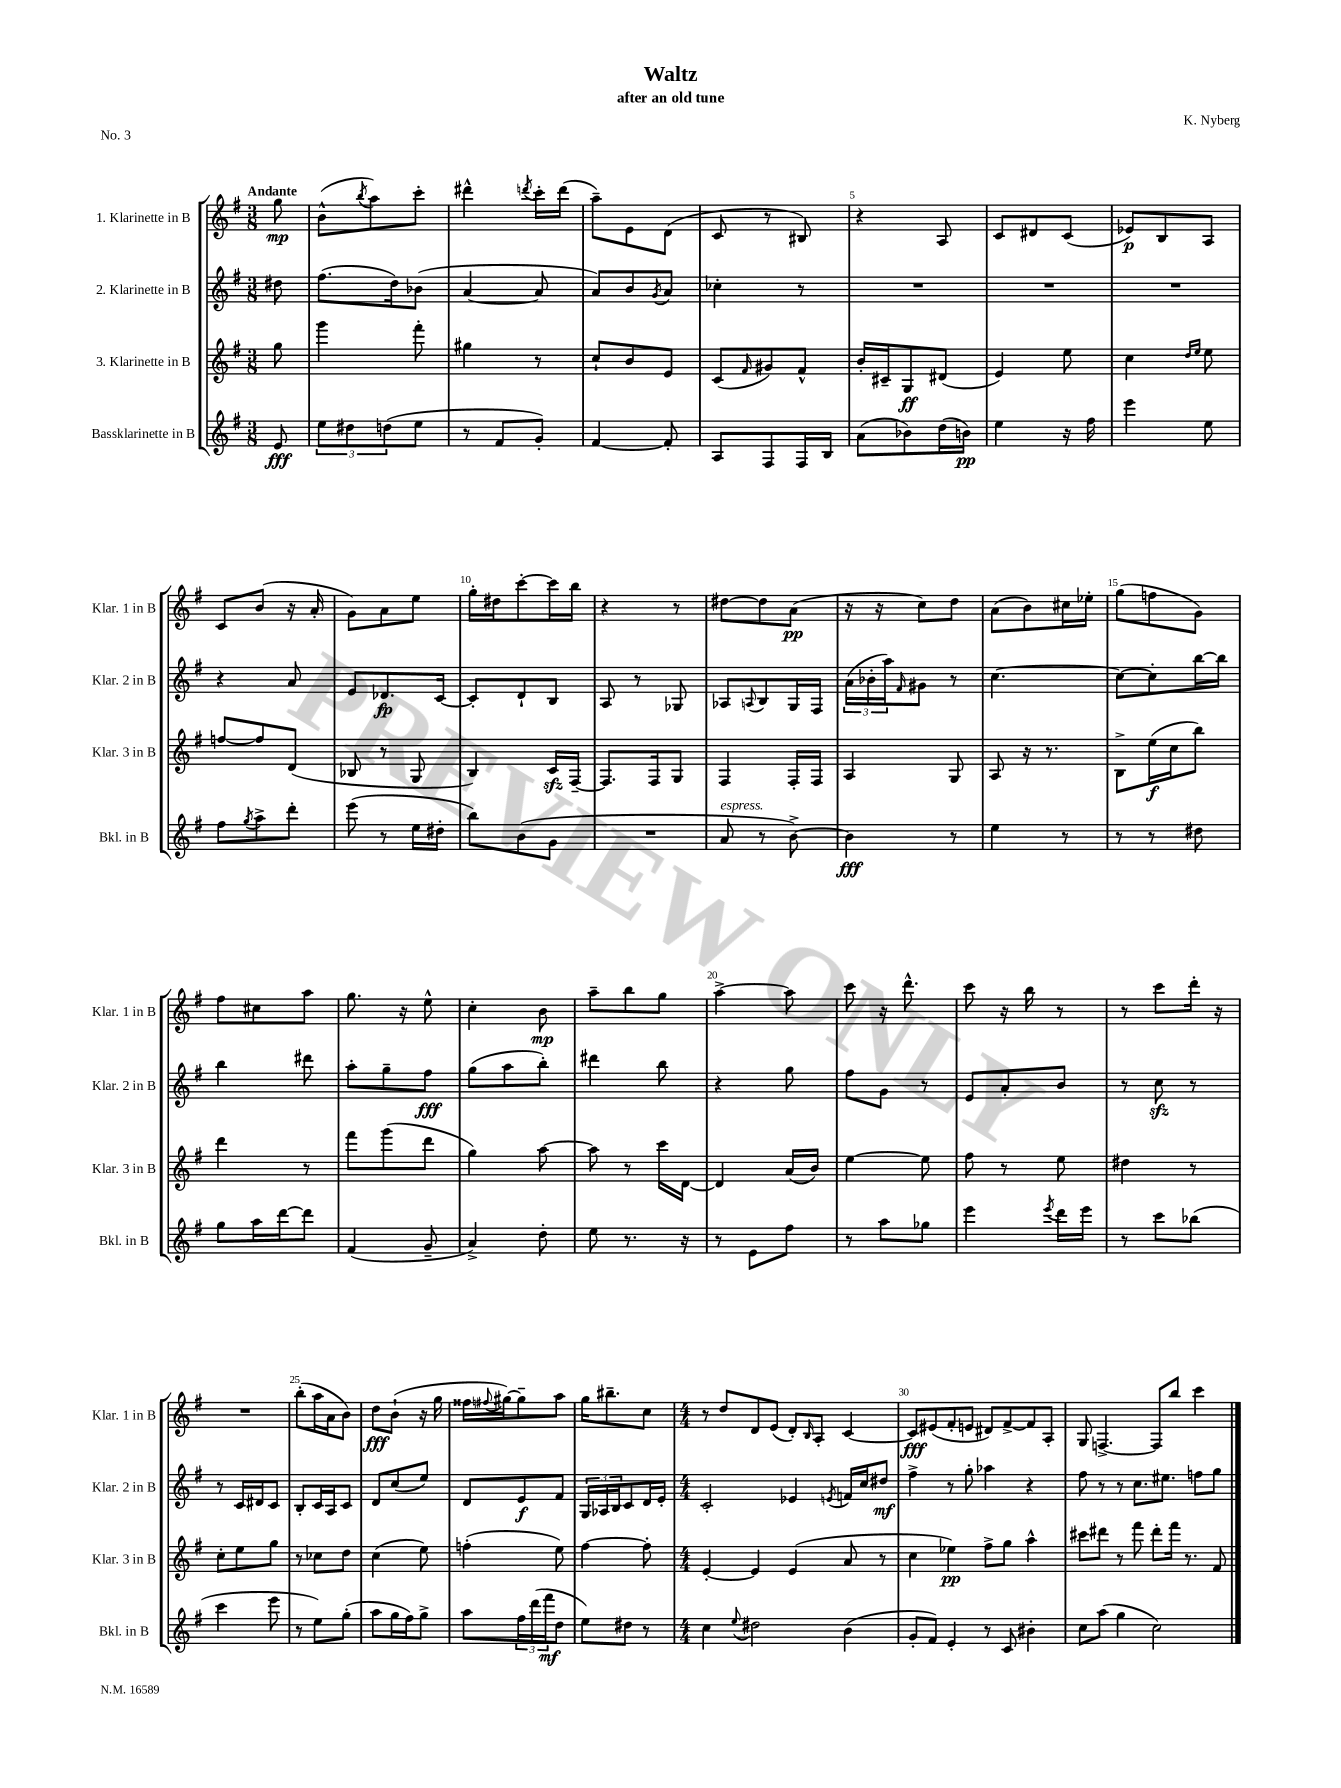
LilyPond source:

\header { title = "Waltz" composer = "K. Nyberg" subtitle = "after an old tune" piece = "No. 3" }
<<
\new StaffGroup <<
\new Staff = "s0" \with { instrumentName = "1. Klarinette in B" shortInstrumentName = "Klar. 1 in B" } {
    \clef treble \key g \major \numericTimeSignature \time 3/8 \partial 8 \tempo "Andante"
    g''8\mp |
    b'8-^( \acciaccatura { b''8 } a''8) c'''8-. |
    dis'''4-^ \acciaccatura { d'''8 } c'''16-. d'''16( |
    a''8--) e'8 d'8( |
    c'8 r8 bis8) |
    r4 a8 |
    c'8 dis'8 c'8( |
    ees'8\p) b8 a8 |
    c'8 b'8( r16 a'16-. |
    g'8) a'8 e''8 |
    g''16-. dis''16 c'''8~-. c'''16 b''16 |
    r4 r8 |
    dis''8~ dis''8 a'8\pp( |
    r16 r16 c''8) d''8 |
    a'8( b'8) cis''16 ees''16-. |
    g''8( f''8 g'8) |
    fis''8 cis''8 a''8 |
    g''8. r16 e''8-^ |
    c''4-. b'8\mp |
    a''8-- b''8 g''8 |
    a''4~-> a''8 |
    c'''8 r16 d'''8.-^ |
    c'''8 r16 b''16 r8 |
    r8 c'''8 d'''16-. r16 |
    R4. |
    b''8-.( a''16 a'16 b'8) |
    d''8\fff b'8-!( r16 g''16 |
    fisis''16 \appoggiatura { fis''8 } gis''16~) gis''8-- a''8 |
    g''16 bis''8.-- c''8 |
    \numericTimeSignature \time 4/4 r8 d''8 d'8 e'8( d'8-.) \grace { b16 } a8-. c'4~ |
    c'8\fff eis'8( fis'8-. e'8 dis'8) fis'8~-> fis'8 a8-. |
    g8 f4.~-> f8 b''8 c'''4 \bar "|." |
}
\new Staff = "s1" \with { instrumentName = "2. Klarinette in B" shortInstrumentName = "Klar. 2 in B" } {
    \clef treble \key g \major \numericTimeSignature \time 3/8 \partial 8
    dis''8 |
    fis''8.( d''16) bes'8( |
    a'4~ a'8 |
    a'8) b'8 \acciaccatura { g'8 } a'8 |
    ces''4-. r8 |
    R4. |
    R4. |
    R4. |
    r4 a'8 |
    e'8 des'8.\fp c'16~ |
    c'8-. d'8-! b8 |
    a8 r8 ges8 |
    aes8 \appoggiatura { a8 } b8 g16 fis16 |
    \tuplet 3/2 { a'16( bes'16-. a''16) } \grace { fis'16 } gis'8 r8 |
    c''4.~ |
    c''8~ c''8-. b''16~ b''16 |
    b''4 dis'''8 |
    a''8-. g''8-- fis''8\fff |
    g''8( a''8 b''8-.) |
    dis'''4 b''8 |
    r4 g''8 |
    fis''8 g'8 r8 |
    e'8 a'8-. b'8 |
    r8 c''8\sfz r8 |
    r8 c'16 dis'16 c'8 |
    b8-. c'16 a16 c'8 |
    d'8 c''8( e''8) |
    d'8 e'8\f fis'8 |
    \tuplet 3/2 { g16 aes16 b16 } c'8 d'16 e'16-. |
    \numericTimeSignature \time 4/4 c'2-. ees'4 \acciaccatura { e'8 } f'16 c''16 dis''8\mf |
    fis''4-> r8 g''8-. aes''4 r4 |
    fis''8 r8 r8 c''8. eis''8. f''8 g''8 \bar "|." |
}
\new Staff = "s2" \with { instrumentName = "3. Klarinette in B" shortInstrumentName = "Klar. 3 in B" } {
    \clef treble \key g \major \numericTimeSignature \time 3/8 \partial 8
    g''8 |
    g'''4 fis'''8-. |
    gis''4 r8 |
    c''8-! b'8 e'8 |
    c'8( \grace { fis'16 } gis'8) fis'8-^ |
    b'16-. cis'16-- g8\ff dis'8( |
    e'4) e''8 |
    c''4 \grace { d''16 e''16 } e''8 |
    f''8~ f''8 d'8( |
    bes8 r8 g8 |
    b4) c'16\sfz fis16~-- |
    fis8. fis16 g8 |
    fis4 fis16-. fis16 |
    a4 g8 |
    a8 r16 r8. |
    b8-> e''16\f( c''16 b''8) |
    d'''4 r8 |
    fis'''8 g'''8( d'''8 |
    g''4) a''8~ |
    a''8 r8 c'''16 d'16~ |
    d'4 a'16( b'16) |
    e''4~ e''8 |
    fis''8 r8 e''8 |
    dis''4 r8 |
    c''8-. e''8 g''8 |
    r8 ces''8 d''8 |
    c''4( e''8) |
    f''4-.( e''8) |
    fis''4~ fis''8-. |
    \numericTimeSignature \time 4/4 e'4~-. e'4 e'4( a'8 r8 |
    c''4 ees''4\pp) fis''8-> g''8 a''4-^ |
    cis'''8 dis'''8 r8 fis'''8 dis'''8-. fis'''16 r8. fis'8 \bar "|." |
}
\new Staff = "s3" \with { instrumentName = "Bassklarinette in B" shortInstrumentName = "Bkl. in B" } {
    \clef treble \key g \major \numericTimeSignature \time 3/8 \partial 8
    e'8\fff |
    \tuplet 3/2 { e''8 dis''8 d''8( } e''8 |
    r8 fis'8 g'8-.) |
    fis'4~ fis'8-. |
    a8 fis8 fis16 b16 |
    a'8( bes'8) d''16( b'16\pp) |
    e''4 r16 fis''16 |
    e'''4 e''8 |
    fis''8 \acciaccatura { g''8 } a''8-> d'''8-. |
    e'''8( r8 e''16 dis''16-. |
    b''8) b'8( g'8 |
    R4. |
    a'8^\markup { \italic "espress." } r8 b'8~->) |
    b'4\fff r8 |
    e''4 r8 |
    r8 r8 dis''8 |
    g''8 a''16 d'''16~ d'''8 |
    fis'4( g'8-- |
    a'4->) d''8-. |
    e''8 r8. r16 |
    r8 e'8 fis''8 |
    r8 a''8 ges''8 |
    e'''4 \acciaccatura { e'''8 } d'''16 e'''16 |
    r8 c'''8 bes''8( |
    c'''4 e'''8 |
    r8 e''8) g''8-.( |
    a''8 g''16 fis''16) g''8-> |
    a''8 \tuplet 3/2 { fis''16 d'''16( fis'''16\mf } d''8 |
    e''8) dis''8 r8 |
    \numericTimeSignature \time 4/4 c''4 \appoggiatura { e''8 } dis''2 b'4( |
    g'8-. fis'8) e'4-. r8 c'8 bis'4-. |
    c''8 a''8( g''4 c''2) \bar "|." |
}
>>
>>
\layout { \context { \Score \override BarNumber.break-visibility = ##(#f #t #t) barNumberVisibility = #(every-nth-bar-number-visible 5) } }
